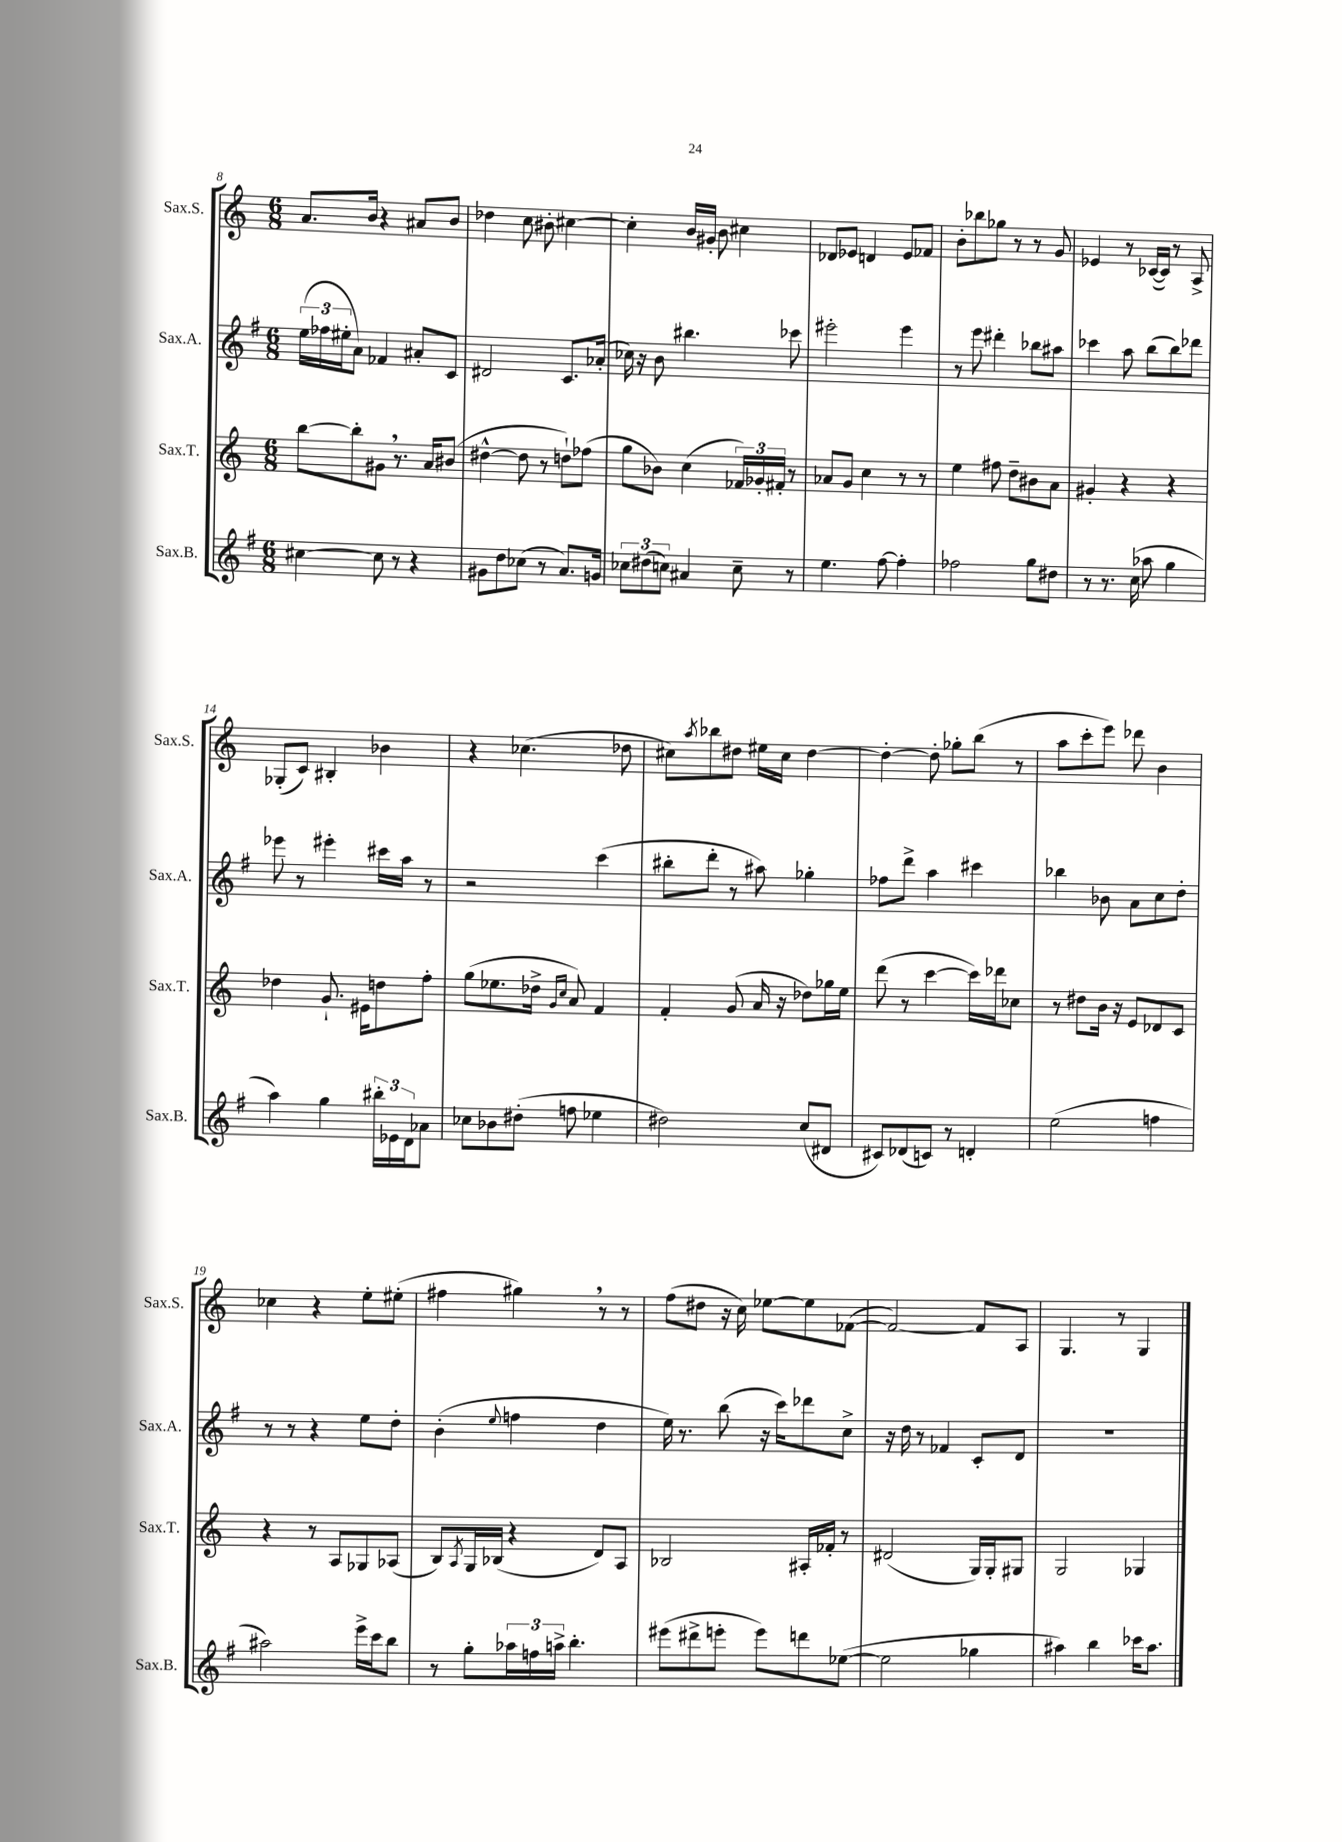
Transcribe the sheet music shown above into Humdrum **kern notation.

**kern	**kern	**kern	**kern
*staff4	*staff3	*staff2	*staff1
*clefG2	*clefG2	*clefG2	*clefG2
*k[f#]	*k[]	*k[f#]	*k[]
*M6/8	*M6/8	*M6/8	*M6/8
[4cc#	[8bb	(24ee	8.a
.	.	24ff-	.
.	.	24ee#'	.
.	8bb']	8a)	.
.	.	.	16b
8cc#]	8g#	4f-	4r
8r	8.r	.	.
4r	.	8a#'	8a#
.	16a	.	.
.	(8b#	8c	8b
=	=	=	=
8g#	[4dd#^^	2d#	4dd-
8dd	.	.	.
(8cc-	8dd#]	.	8cc
8r	8r	.	8b#'
8.a)	8dd`)	8.c	[4cc#
.	(8ff-	.	.
16g	.	(16a-'	.
=	=	=	=
12cc-	8gg	16cc-)	4cc#']
.	.	16r	.
(12dd#	.	.	.
.	8b-)	8b	.
12cc)	.	.	.
4a#	(4cc	4.bb#	16b
.	.	.	16g#'
.	.	.	8b
8cc~	24f-)	.	4cc#
.	24g-'	.	.
.	24f#'	.	.
8r	8r	8ccc-	.
=	=	=	=
4.ee	8a-	2eee#'	8d-
.	8g	.	8e-
.	4cc	.	4d
[8ff#	.	.	.
4ff#']	8r	4eee#	8e-
.	8r	.	8f-
=	=	=	=
2ff-	4ee	8r	8b'
.	.	8eee	8bb-
.	8ff#	4ddd#'	8gg-
.	8dd~	.	8r
8gg	8b#	8bb-	8r
8dd#	8a	8aa#	8g
=	=	=	=
8r	4g#'	4ccc-	4e-
8.r	.	.	.
.	4r	8aa	8r
(16cc	.	.	.
8aa-	.	(8bb	([16c-
.	.	.	16c-])
4gg	4r	8bb)	8r
.	.	8ddd-	8A^
=	=	=	=
4aa)	4dd-	8eee-	(8G-'
.	.	8r	8c)
4gg	8.g`	4eee#'	4B#'
.	16e#	.	.
24bb#'	8dd	16ccc#	4b-
24e-	.	.	.
.	.	16aa	.
24d	.	.	.
8a-	8ff'	8r	.
=	=	=	=
8cc-	(8gg	2r	4r
8b-	8.ee-	.	.
(8dd#'	.	.	(4.cc-
.	16dd-^	.	.
.	16qqg	.	.
.	16qqcc	.	.
8ff	8a)	.	.
4ee-	4f	(4ccc	.
.	.	.	8dd-
=	=	=	=
2dd#)	4f'	8bb#'	8cc#)
.	.	.	8qaa
.	.	8ddd'	8bb-
.	(8g	8r	8dd#
.	16a	8aa#)	16ee#
.	16r	.	16cc#
(8cc	8dd-)	4gg-'	[4dd#
8d#	16gg-	.	.
.	16ee	.	.
=	=	=	=
8c#)	(8ddd	8ff-	4dd#'_
(8d-	8r	8ddd^	.
8c)	[4ccc	4aa	8dd#']
8r	.	.	8gg-'
4d'	16ccc])	4ccc#	(8bb
.	16ddd-	.	.
.	8cc-	.	8r
=	=	=	=
(2ee	8r	4bb-	8aa
.	8dd#	.	8ccc'
.	16b	8b-	8eee)
.	16r	.	.
.	8e	8a	8ddd-
4ff	8d-	8cc	4b
.	8c	8dd'	.
=	=	=	=
2aa#)	4r	8r	4cc-
.	.	8r	.
.	8r	4r	4r
.	8A	.	.
16eee^	8G-	8ee	8ee'
16ccc	.	.	.
8bb	(8A-	8dd'	(8ee#'
=	=	=	=
8r	8B)	(4b'	4ff#
.	8qA	.	.
8gg'	16G	.	.
.	(16B-	.	.
.	.	8qqee	.
24aa-	4r	4ff	4gg#)
24ff	.	.	.
24aa^	.	.	.
4.bb'	.	.	.
.	8d)	4dd	8r
.	8A	.	8r
=	=	=	=
(8eee#	2B-	16ee)	(8ff
.	.	8.r	.
8ddd#^	.	.	8dd#
8eee'	.	(8bb	16r
.	.	.	16cc)
8eee)	.	16r	[8ee-
.	.	16ccc)	.
8ddd	16A#'	8ddd-	8ee-]
.	16f-'	.	.
([8ee-	8r	8cc^	([8f-
=	=	=	=
2ee-]	(2d#	16r	2f-_)
.	.	16dd	.
.	.	8r	.
.	.	4f-	.
4gg-	16G)	8c'	8f-]
.	16G'	.	.
.	8G#	8d	8A
=	=	=	=
4aa#)	2G	2.r	4.G
4bb	.	.	.
.	.	.	8r
16ccc-	4G-	.	4G
8.aa#	.	.	.
==	==	==	==
*-	*-	*-	*-
